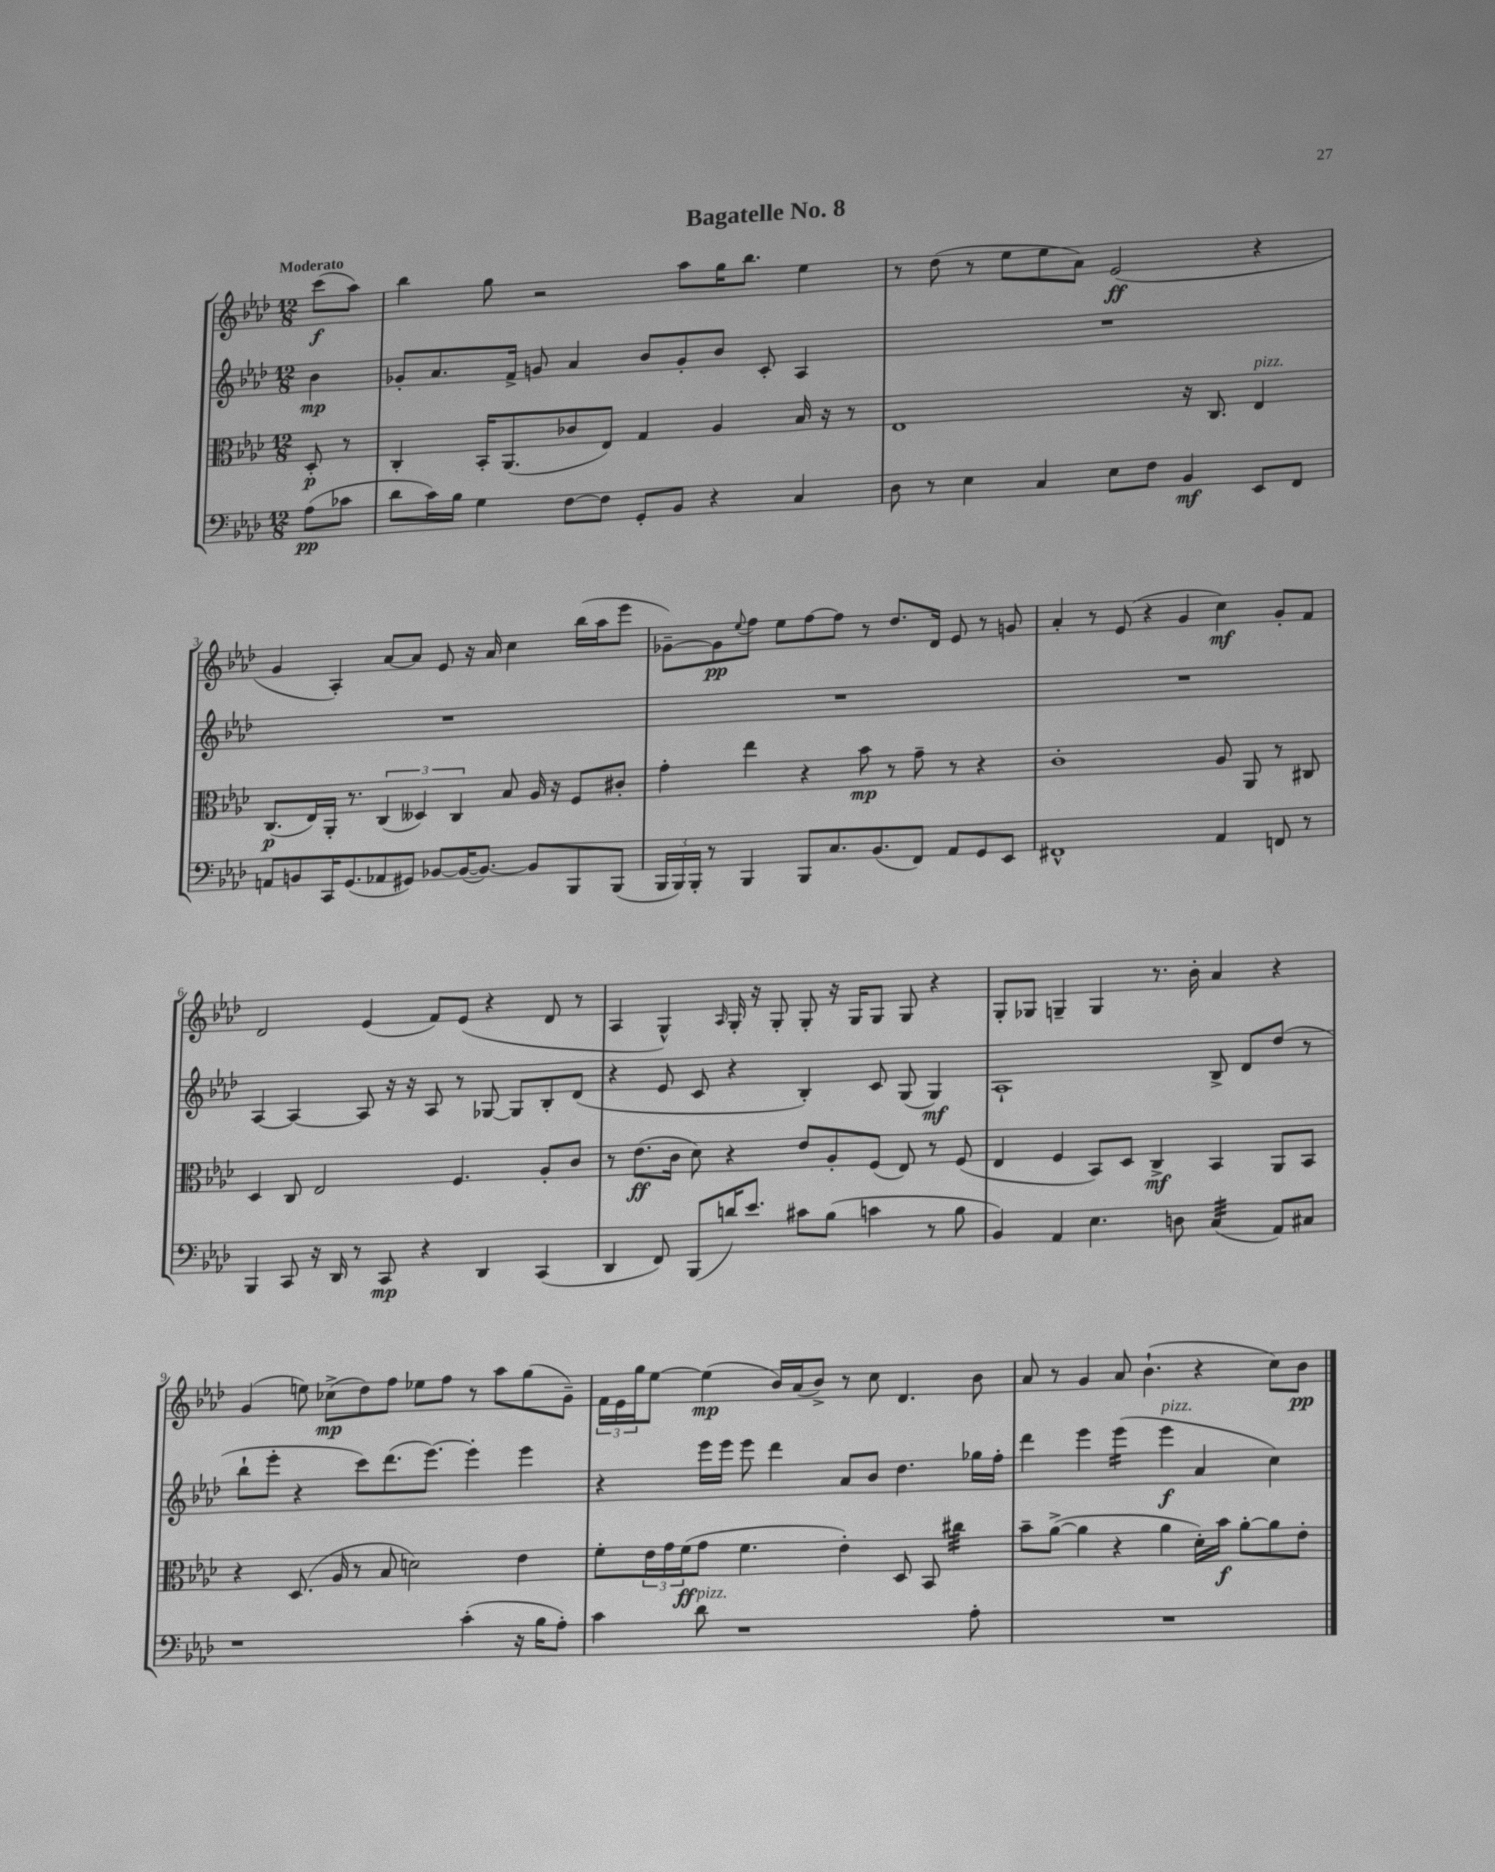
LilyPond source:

\header { title = "Bagatelle No. 8" }
<<
\new StaffGroup <<
\new Staff = "s0" {
    \clef treble \key aes \major \numericTimeSignature \time 12/8 \partial 4 \tempo "Moderato"
    c'''8\f( aes''8) |
    bes''4 g''8 r2 aes''8 g''16 bes''8. ees''4 |
    r8 des''8( r8 ees''8 ees''8 aes'8) ees'2\ff( r4 |
    g'4 aes4-.) aes'8~ aes'8 ees'8 r16 aes'16 c''4 bes''16( aes''16 ees'''8 |
    ges'8~--) ges'8\pp \appoggiatura { ees''8 } f''8 ees''8 f''8~ f''8 r8 des''8. des'16 ees'8 r8 g'8 |
    aes'4-. r8 ees'8( r4 g'4 c''4\mf) g'8-. f'8 |
    des'2 ees'4( f'8) ees'8( r4 des'8 r8 |
    aes4 g4-^) \grace { aes16 } g16-. r16 g8-. g8-. r16 g16 g8 g8 r4 |
    g8-. ges8 g4-- g4 r8. bes'16-. aes'4 r4 |
    g'4( e''8) ces''8->\mp( des''8) f''8 ees''8 f''8 r8 aes''8 g''8( g'8--) |
    \tuplet 3/2 { f'16 ees'16 g''16 } ees''8~ ees''4\mp( bes'16) aes'16( bes'8->) r8 c''8 des'4. bes'8 |
    aes'8 r8 g'4 aes'8 bes'4.-!( r4 c''8) bes'8\pp \bar "|." |
}
\new Staff = "s1" {
    \clef treble \key aes \major \numericTimeSignature \time 12/8 \partial 4
    bes'4\mp |
    ges'8-. aes'8. f'16-> g'8 aes'4 bes'8 g'8-. bes'8 c'8-. aes4 |
    R1. |
    R1. |
    R1. |
    R1. |
    aes4~ aes4~ aes8 r16 r16 aes8 r8 ges8~ ges8 bes8-. des'8( |
    r4 ees'8 c'8 r4 bes4-.) c'8 g8( g4\mf) |
    aes1-! bes8-> des'8 des''8( r8 |
    bes''8-! ees'''8-. r4 c'''8) des'''8.( ees'''8.~) ees'''4-. ees'''4 |
    r4 ees'''16 ees'''16 ees'''8 des'''4 aes'8 bes'8 des''4. ges''16 f''16-. |
    des'''4 ees'''4 ees'''4:16( ees'''4\f^\markup { \italic "pizz." } aes'4 c''4) \bar "|." |
}
\new Staff = "s2" {
    \clef alto \key aes \major \numericTimeSignature \time 12/8 \partial 4
    des8-.\p r8 |
    c4-. bes,16-. aes,8.( ces'8 ees8) g4 aes4 bes16 r16 r8 |
    ees1 r16 c8. ees4^\markup { \italic "pizz." } |
    c8.\p( ees16) aes,16-. r8. \tuplet 3/2 { c4( deses4) c4 } bes8 aes16 r16 f8 cis'8-. |
    g'4-. ees''4 r4 bes'8\mp r8 g'8-- r8 r4 |
    c'1-. aes8 aes,8 r8 cis8 |
    des4 c8 ees2 f4. aes8-. c'8 |
    r8 ees'8.\ff( c'16 des'8) r4 ees'8 aes8-. f8( ees8) r8 f8( |
    ees4 f4 bes,8) des8 c4->\mf bes,4 aes,8 bes,8 |
    r4 des8.( aes16 r8 bes8 d'2) ees'4 |
    f'8-. \tuplet 3/2 { ees'16 g'16 f'16\ff( } g'8 f'4. ees'4-.) des8 bes,8 cis''4:32 |
    bes'8-- aes'8~->( aes'4 r4 aes'4 des'16-.) bes'16\f aes'8~-. aes'8 ees'8-. \bar "|." |
}
\new Staff = "s3" {
    \clef bass \key aes \major \numericTimeSignature \time 12/8 \partial 4
    aes8\pp( ces'8 |
    des'8 c'16) bes16 g4 f8~ f8 g,8-. bes,8 r4 c4 |
    des8 r8 ees4 c4 ees8 f8 bes,4\mf ees,8 f,8 |
    a,8 b,8 c,16 g,8.( aes,8 gis,8) bes,8~ bes,16~( bes,8.~) bes,8 bes,,8 bes,,8( |
    \tuplet 3/2 { bes,,16 bes,,16) bes,,16-. } r8 bes,,4 bes,,8 c8. bes,8.( f,8) aes,8 g,8 ees,8 |
    fis,1-^ aes,4 f,8 r8 |
    bes,,4 c,8 r16 des,16 r8 c,8\mp r4 des,4 c,4( |
    des,4 f,8) bes,,8( d'16) ees'8. cis'8 bes8( c'4 r8 bes8 |
    bes,4) aes,4 ees4. d8 c4:32( aes,8) cis8 |
    r1 c'4-.( r16 bes16 aes8-.) |
    c'4 des'8^\markup { \italic "pizz." } r1 aes8-. |
    R1. \bar "|." |
}
>>
>>
